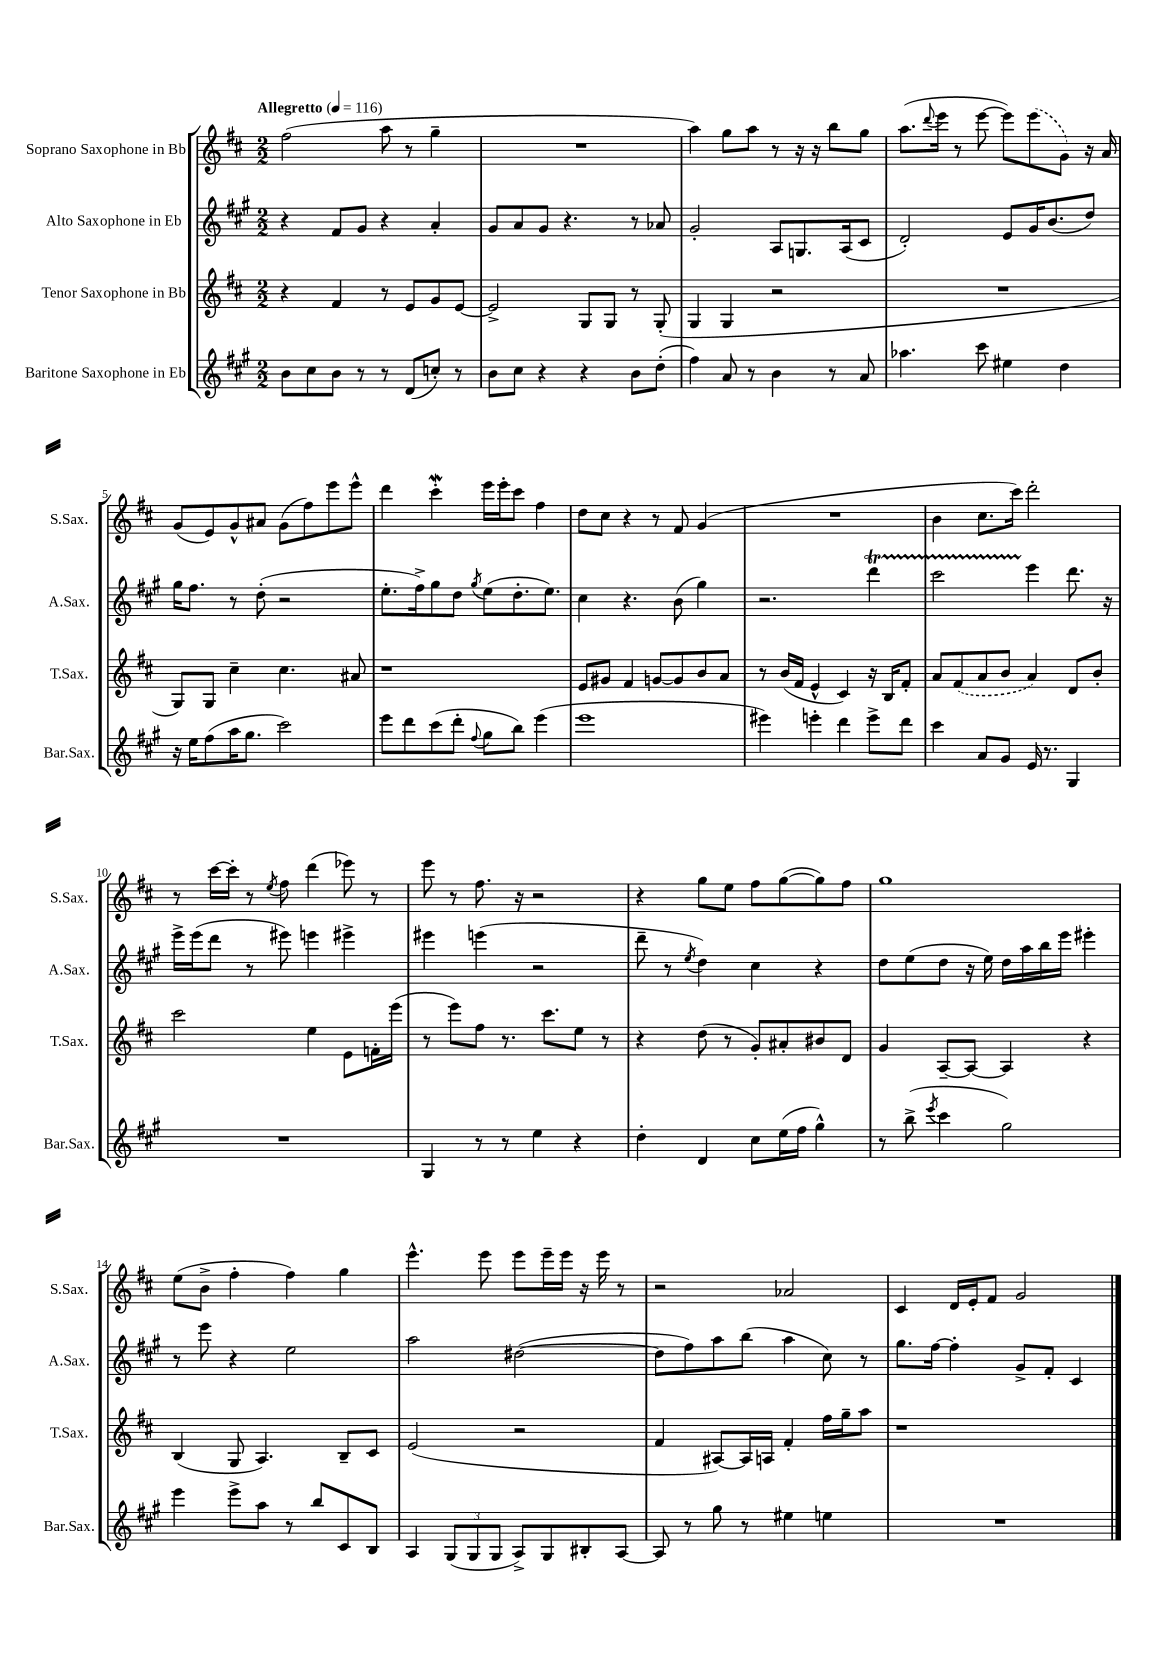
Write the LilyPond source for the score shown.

<<
\new StaffGroup <<
\new Staff = "s0" \with { instrumentName = "Soprano Saxophone in Bb" shortInstrumentName = "S.Sax." } {
    \clef treble \key d \major \numericTimeSignature \time 2/2 \tempo "Allegretto" 4 = 116
    fis''2( a''8 r8 g''4-- |
    R1 |
    a''4) g''8 a''8 r8 r16 r16 b''8 g''8 |
    a''8.( \appoggiatura { d'''8 } e'''16 r8 e'''8~ e'''8) \once \slurDashed e'''8( g'8) r16 a'16 |
    g'8( e'8) g'8-^ ais'8 g'8( fis''8) e'''8 e'''8-^ |
    d'''4 cis'''4-.\mordent e'''16 e'''16-. cis'''8 fis''4 |
    d''8 cis''8 r4 r8 fis'8 g'4( |
    R1 |
    b'4 cis''8. cis'''16) d'''2-. |
    r8 cis'''16~ cis'''16-. r8 \acciaccatura { e''8 } fis''8 d'''4( ees'''8) r8 |
    e'''8 r8 fis''8. r16 r2 |
    r4 g''8 e''8 fis''8 g''8~( g''8) fis''8 |
    g''1 |
    e''8( b'8-> fis''4-. fis''4) g''4 |
    e'''4.-^ e'''8 e'''8 e'''16-- e'''16 r16 e'''16 r8 |
    r2 aes'2 |
    cis'4 d'16 e'16-. fis'8 g'2 \bar "|." |
}
\new Staff = "s1" \with { instrumentName = "Alto Saxophone in Eb" shortInstrumentName = "A.Sax." } {
    \clef treble \key a \major \numericTimeSignature \time 2/2
    r4 fis'8 gis'8 r4 a'4-. |
    gis'8 a'8 gis'8 r4. r8 aes'8 |
    gis'2-. a8 g8. a16( cis'8 |
    d'2-.) e'8 gis'16 b'8.( d''8) |
    gis''16 fis''8. r8 d''8-.( r2 |
    e''8.-. fis''16->) gis''8 d''8 \acciaccatura { gis''8 } e''8( d''8.-. e''8.) |
    cis''4 r4. b'8( gis''4) |
    r2. d'''4\startTrillSpan |
    cis'''2 e'''4\stopTrillSpan d'''8. r16 |
    e'''16-> e'''16( d'''8 r8 eis'''8) e'''4 eis'''4-> |
    eis'''4 e'''4( r2 |
    d'''8-- r8 \acciaccatura { e''8 } d''4) cis''4 r4 |
    d''8 e''8( d''8 r16 e''16) d''16 a''16 b''16 e'''16 eis'''4-. |
    r8 e'''8 r4 e''2 |
    a''2 dis''2~( |
    dis''8 fis''8) a''8 b''8( a''4 cis''8) r8 |
    gis''8. fis''16~ fis''4-. gis'8-> fis'8-. cis'4 \bar "|." |
}
\new Staff = "s2" \with { instrumentName = "Tenor Saxophone in Bb" shortInstrumentName = "T.Sax." } {
    \clef treble \key d \major \numericTimeSignature \time 2/2
    r4 fis'4 r8 e'8 g'8 e'8~ |
    e'2-> g8 g8 r8 g8-.( |
    g4 g4 r2 |
    R1 |
    g8) g8 cis''4-- cis''4. ais'8 |
    r1 |
    e'8 gis'8 fis'4 g'8~ g'8 b'8 a'8 |
    r8 b'16( fis'16 e'4-^ cis'4) r16 b16 fis'8-. |
    a'8 \once \slurDashed fis'8( a'8 b'8 a'4) d'8 b'8-. |
    cis'''2 e''4 e'8 f'16-. e'''16( |
    r8 e'''8) fis''8 r8. cis'''8. e''8 r8 |
    r4 d''8( r8 g'8-.) ais'8-. bis'8 d'8 |
    g'4 a8~-- a8~ a4 r4 |
    b4( g8 a4.) b8-- cis'8 |
    e'2( r2 |
    fis'4 ais8~) ais16 a16 fis'4-. fis''16 g''16-- a''8 |
    r1 \bar "|." |
}
\new Staff = "s3" \with { instrumentName = "Baritone Saxophone in Eb" shortInstrumentName = "Bar.Sax." } {
    \clef treble \key a \major \numericTimeSignature \time 2/2
    b'8 cis''8 b'8 r8 r8 d'8( c''8-.) r8 |
    b'8 cis''8 r4 r4 b'8 d''8-.( |
    fis''4) a'8 r8 b'4 r8 a'8 |
    aes''4. cis'''8 eis''4 d''4 |
    r16 e''16 fis''8( a''16 gis''8. cis'''2) |
    e'''8 d'''8 cis'''8( d'''8-. \appoggiatura { fis''8 } gis''8 b''8) e'''4( |
    e'''1 |
    eis'''4) e'''4-. d'''4 e'''8-> d'''8 |
    cis'''4 a'8 gis'8 e'16 r8. gis4 |
    R1 |
    gis4 r8 r8 e''4 r4 |
    d''4-. d'4 cis''8 e''16( fis''16 gis''4-^) |
    r8 b''8->( \acciaccatura { e'''8 } cis'''4 gis''2) |
    e'''4 e'''8-> a''8 r8 b''8 cis'8 b8 |
    a4 \tuplet 3/2 { gis8( gis8 gis8 } a8->) gis8 bis8-. a8~ |
    a8 r8 gis''8 r8 eis''4 e''4 |
    R1 \bar "|." |
}
>>
>>
